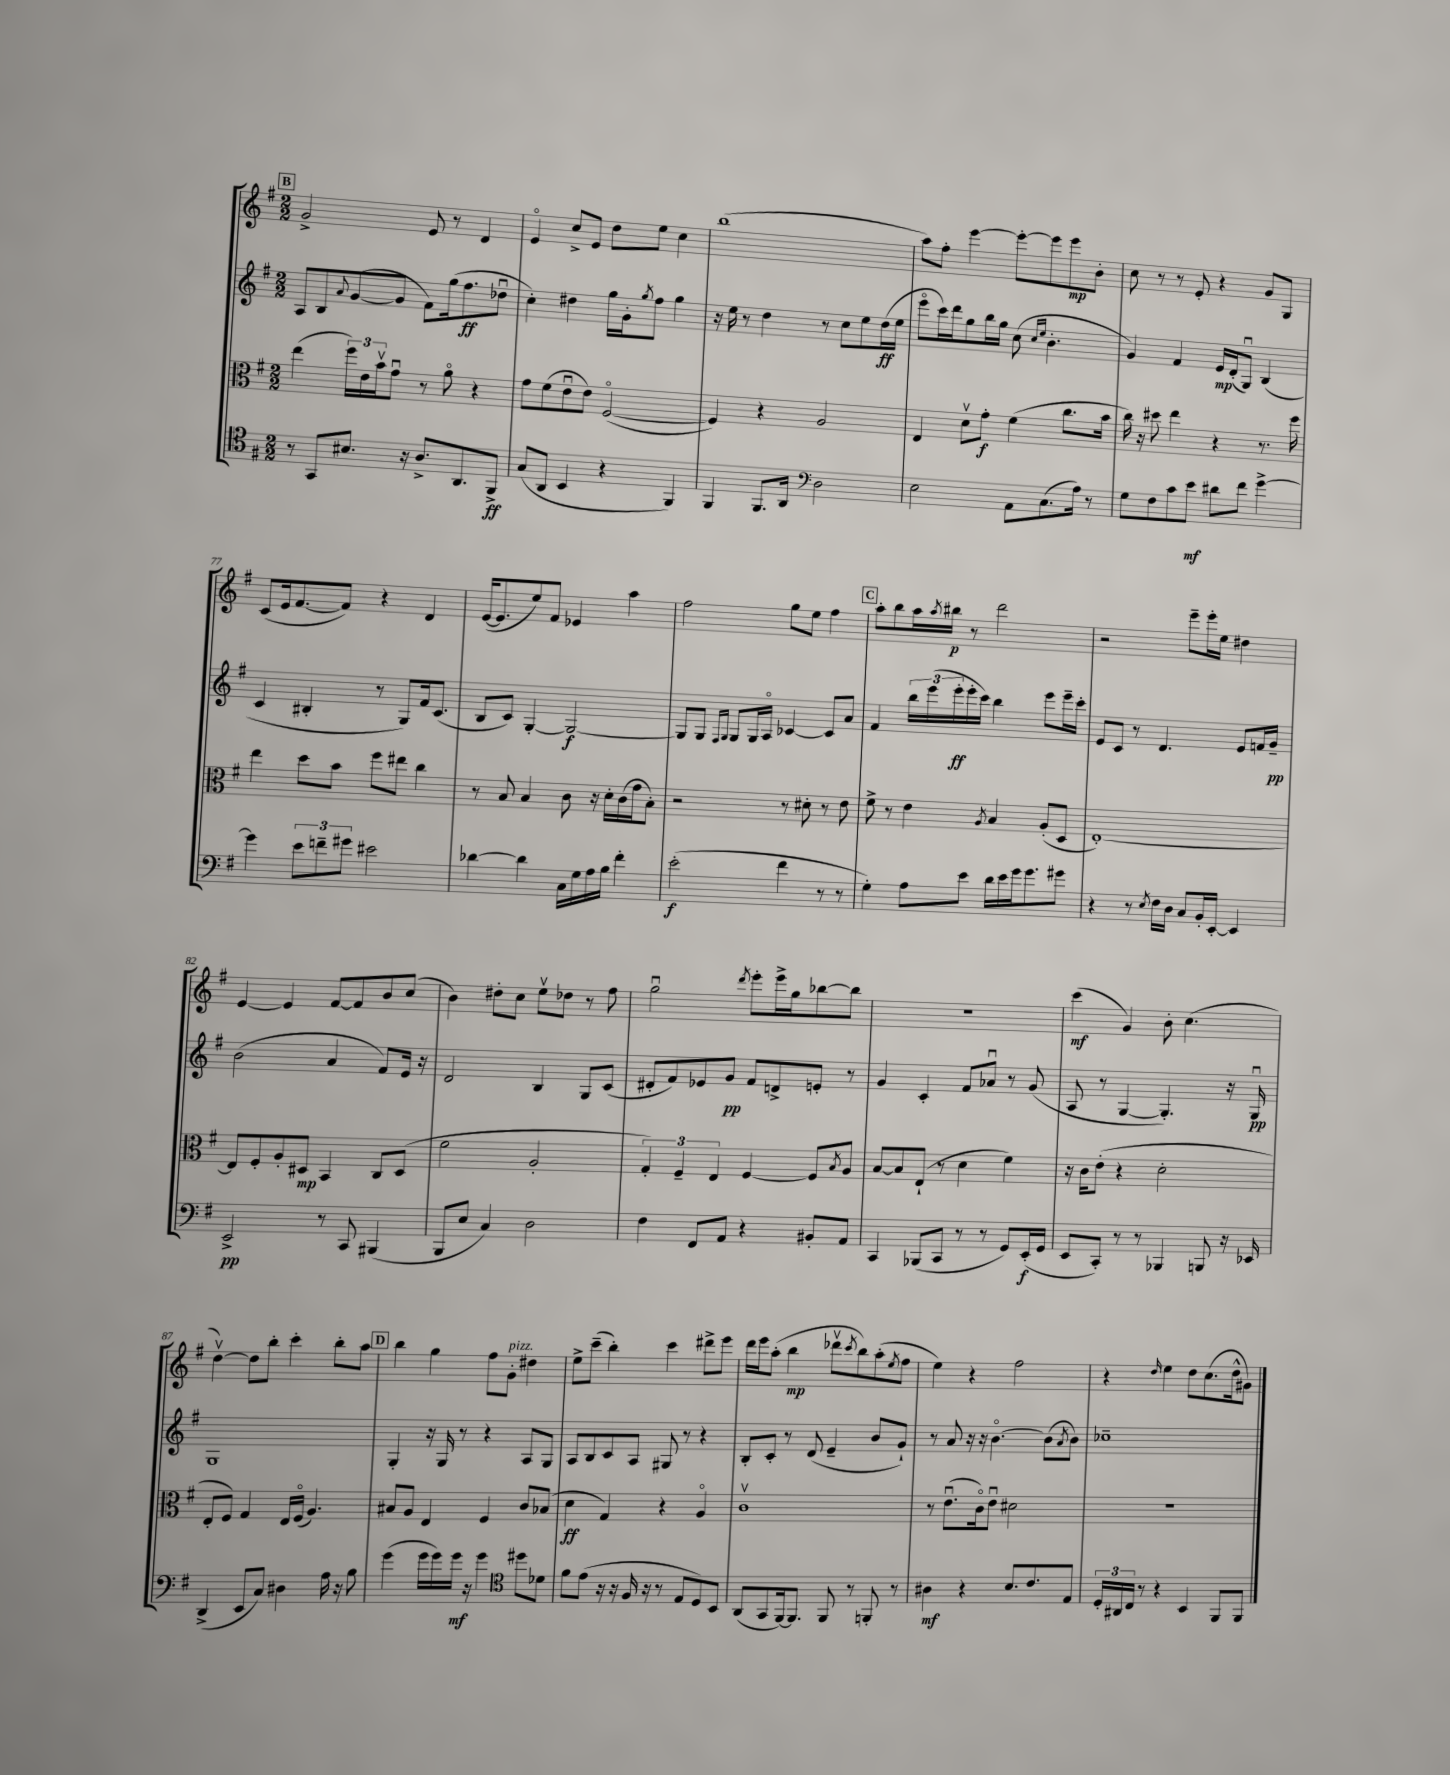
<<
\new StaffGroup <<
\new Staff = "s0" {
    \clef treble \key g \major \numericTimeSignature \time 2/2
    \mark \markup { \box "B" } g'2-> e'8 r8 d'4 |
    e'4\flageolet c''8-> e'8 d''8 e''8 c''4 |
    b''1( |
    a''8) fis''8-. e'''4~ e'''8~-. e'''8 e'''8\mp b'8-. |
    c''8 r8 r8 e'8-. r4 g'8 g8 |
    c'8( e'16 fis'8.~ fis'8) r4 d'4 |
    e'16~( e'8. e''8) fis'8 ees'4 a''4 |
    fis''2 g''8 e''8 fis''4 |
    \mark \markup { \box "C" } a''8-. b''8 a''16 \acciaccatura { a''8 } bis''16\p r8 d'''2 |
    r2 e'''8-- e'''16-. e''16 dis''4 |
    e'4~ e'4 fis'8~ fis'8 b'8 c''8( |
    b'4) dis''8-. c''8 e''8\upbow des''8 r8 fis''8 |
    g''2\downbow \acciaccatura { d'''8 } e'''8-. e'''16-> g''16 bes''8~ bes''8 |
    R1 |
    c'''4\mf( g'4) b'8-. c''4.( |
    d''4~\upbow) d''8 b''8-. c'''4-. b''8-. a''8 |
    \mark \markup { \box "D" } b''4 g''4 fis''8 g'8-.^\markup { \italic "pizz." } dis''4 |
    e''8-> c'''8--( b''4-.) c'''4 dis'''8-> e'''8 |
    d'''16 e'''16 a''8-.( b''4\mp des'''8\upbow \acciaccatura { c'''8 } b''8) a''8-.( \acciaccatura { e''8 } fis''8 |
    e''4) r4 fis''2 |
    r4 \grace { d''16 } e''4 d''8 c''8.( d''16-^ gis'8) \bar "|." |
}
\new Staff = "s1" {
    \clef treble \key g \major \numericTimeSignature \time 2/2
    \mark \markup { \box "B" } a8 b8 \appoggiatura { a'8 } g'8~( g'8 fis'8) g''16( fis''8.\ff des''8\downbow |
    c''4-.) dis''4 g''16 g'16-. \acciaccatura { g''8 } fis''8 g''4 |
    r16 e''16 r8 d''4 r8 c''8 e''8 d''16\ff( e''16 |
    e'''8\flageolet c'''16) d'''16 g''8 b''16 g''16 c''8( \grace { c''16 e''16 } b'4.-. |
    g'4) fis'4 e'16\mp d'16-.( g8\downbow) b4( |
    c'4 bis4-. r8 g8) fis'16 c'8.( |
    b8 c'8) g4~-. g2~\f |
    g8 g8 \grace { fis16 g16 } g8 g16 a16\flageolet ces'4~ ces'8 a'8 |
    \mark \markup { \box "C" } fis'4 \tuplet 3/2 { b''16 e'''16( e'''16-.\ff } e'''16-. c'''16) b''4 e'''8 e'''16-- c'''16-. |
    e'8 c'8 r8 d'4. e'8 f'16 g'16--\pp |
    b'2( a'4 fis'8) e'16 r16 |
    d'2 b4 g8 c'8( |
    dis'8-. fis'8) ees'8 g'8\pp fis'8 d'8-> e'8-. r8 |
    g'4 c'4-. fis'8 aes'8\downbow r8 g'8( |
    a8 r8 g4~ g4.-.) r16 g16\downbow\pp |
    g1 |
    \mark \markup { \box "D" } g4-. r16 g16 r8 r4 a8 g8 |
    a8 b8 c'8 a8 gis8 r8 r4 |
    b8-. c'8-. r8 d'8( e'4-- b'8 g'8-!) |
    r8 a'8 r16 r16 b'4.~\flageolet b'8( \acciaccatura { a'8 } b'8) |
    ces''1-- \bar "|." |
}
\new Staff = "s2" {
    \clef alto \key g \major \numericTimeSignature \time 2/2
    \mark \markup { \box "B" } e''4( \tuplet 3/2 { fis''16) e'16 b'16\upbow } g'8\downbow r8 a'8\flageolet r4 |
    g'8 fis'8( e'8\downbow e'8) fis2~\flageolet( |
    fis4) r4 a2 |
    e4 d'8\upbow g'8-.\f fis'4( c''8. b'16 |
    c''16) r16 dis''8 e''4 r4 r8. fis''16 |
    e''4 d''8 b'8 fis''8 eis''8 c''4 |
    r8 b8 b4 c'8 r16 d'16-. c'16( g'16 b8-.) |
    r2 r8 dis'8-. r8 e'8 |
    \mark \markup { \box "C" } fis'8-> r8 e'4 \acciaccatura { a8 } b4 a8-.( d8 |
    e1~-.) |
    e8 fis8-. a8-. dis8\mp b,4 c8 dis8( |
    fis'2 a2-. |
    \tuplet 3/2 { g4-.) fis4-- e4 } fis4~ fis8 \acciaccatura { b8 } a8 |
    b8~ b8 e8-!( r8 d'4 fis'4) |
    r16 c'16 e'8-.( r4 d'2-. |
    e8-. fis8) g4 e16 fis16\flageolet( a4.) |
    \mark \markup { \box "D" } bis8 a8 e4 fis4 c'8 bes8( |
    d'4\ff g4) r4 a4\flageolet |
    c'1\upbow |
    r8 e'8.\downbow( c'16\flageolet) e'8\downbow dis'2 |
    r1 \bar "|." |
}
\new Staff = "s3" {
    \clef tenor \key g \major \numericTimeSignature \time 2/2
    \mark \markup { \box "B" } r8 g,8 bis8. r16 a8.-> a,8. fis,8->\ff |
    g8( a,8 b,4 r4 fis,4) |
    fis,4 fis,8. a,16 \clef bass d2 |
    e2 a,8 c8.( a16) r8 |
    g8 fis8 c'8 e'8\mf dis'8 fis'8 g'4~-> |
    g'4 \tuplet 3/2 { e'8 f'8-- gis'8 } eis'2 |
    des'4~ des'4 c16 g16 a16 b16 fis'4-. |
    e'2-.\f( fis'4 r8 r8 |
    \mark \markup { \box "C" } g4-.) a8 e'8 d'16 e'16 g'16 g'8. gis'8 |
    r4 r8 \acciaccatura { e8 } fis16 d16 c8 b,16-. e,16~-. e,4 |
    e,2->\pp r8 c,8 bis,,4( |
    b,,8 e8 c4) d2 |
    fis4 fis,8 a,8 r4 bis,8-. a,8 |
    c,4 bes,,8( c,8 r8 r8 g,8) e,16-.\f( g,16 |
    e,8 c,8-.) r8 r8 bes,,4 b,,8 r16 ees,16 |
    d,4->( e,8 c8) dis4 a16 r16 b8 |
    \mark \markup { \box "D" } g'4( g'16 g'16) g'16\mf r16 g'4 \clef tenor dis''8 des'8 |
    fis'8 e'8( r16 r16 fis16 r16 r8 e8 d8) b,8 |
    a,8( g,8 fis,16~) fis,8. fis,8 r8 f,8-. r8 |
    ais4\mf r4 b8. c'8. e8 |
    \tuplet 3/2 { d16-. ais,16 c16 } r8 r4 b,4 fis,8 fis,8 \bar "|." |
}
>>
>>
\layout { \context { \Score currentBarNumber = #72 } }
